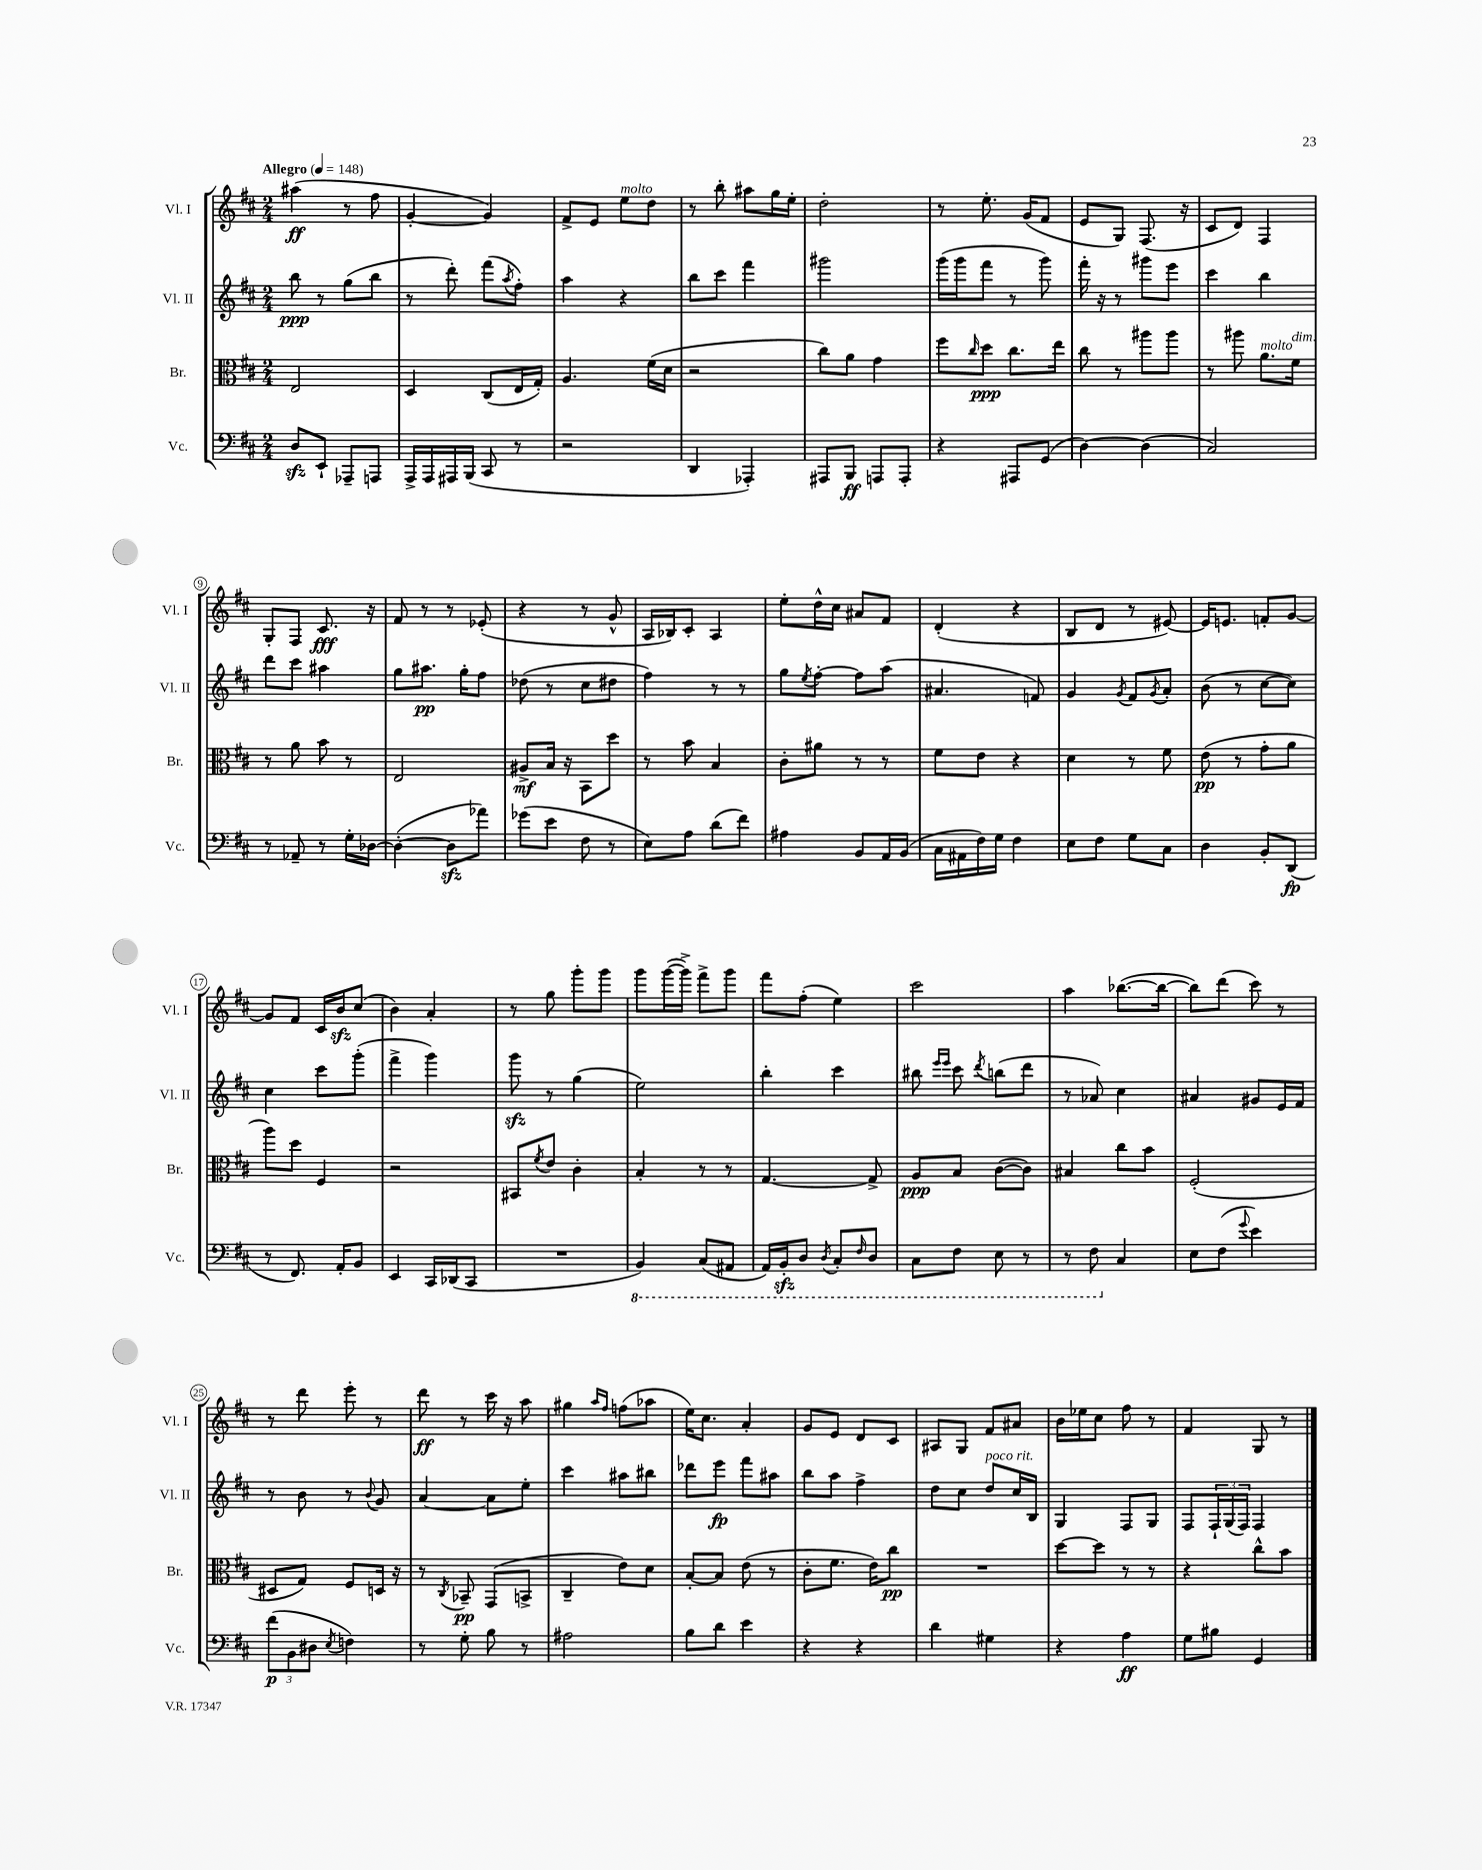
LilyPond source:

<<
\new StaffGroup <<
\new Staff = "s0" \with { instrumentName = "Vl. I" shortInstrumentName = "Vl. I" } {
    \clef treble \key d \major \numericTimeSignature \time 2/4 \tempo "Allegro" 4 = 148
    ais''4\ff( r8 fis''8 |
    g'4~-. g'4) |
    fis'8-> e'8 e''8^\markup { \italic "molto" } d''8 |
    r8 b''8-. ais''8 g''16 e''16-. |
    d''2-. |
    r8 e''8.-. g'16( fis'8 |
    e'8 g8) fis8.( r16 |
    cis'8 d'8) fis4 |
    g8-. fis8 cis'8.\fff r16 |
    fis'8 r8 r8 ees'8-.( |
    r4 r8 g'8-^ |
    a16 bes16) cis'8-. a4 |
    e''8-. d''16-^ cis''16 ais'8 fis'8 |
    d'4-.( r4 |
    b8 d'8 r8 eis'8~) |
    eis'16 e'8. f'8-. g'8~ |
    g'8 fis'8 cis'16 b'16\sfz cis''8( |
    b'4) a'4-. |
    r8 g''8 g'''8-. g'''8 |
    g'''8 g'''16~( g'''16->) fis'''8-> g'''8 |
    fis'''8 fis''8-.( e''4) |
    cis'''2 |
    a''4 bes''8.~( bes''16~ |
    bes''8) d'''8( cis'''8) r8 |
    r8 d'''8 e'''8-. r8 |
    d'''8\ff r8 cis'''16 r16 a''8 |
    gis''4 \grace { a''16 fis''16 } f''8( aes''8 |
    e''16) cis''8. a'4-. |
    g'8 e'8 d'8 cis'8 |
    ais8 g8 fis'8 ais'8 |
    b'16 ees''16 cis''8 fis''8 r8 |
    fis'4 g8 r8 \bar "|." |
}
\new Staff = "s1" \with { instrumentName = "Vl. II" shortInstrumentName = "Vl. II" } {
    \clef treble \key d \major \numericTimeSignature \time 2/4
    b''8\ppp r8 g''8( b''8 |
    r8 d'''8-.) fis'''8( \acciaccatura { a''8 } fis''8-.) |
    a''4 r4 |
    b''8 cis'''8 fis'''4 |
    gis'''2 |
    g'''16( g'''16 fis'''8 r8 g'''8) |
    fis'''16-. r16 r8 gis'''8 e'''8 |
    cis'''4 b''4 |
    d'''8 cis'''8 ais''4 |
    g''8 ais''8.\pp g''16-. fis''8 |
    des''8( r8 cis''8 dis''8 |
    fis''4) r8 r8 |
    g''8 \acciaccatura { e''8 } fis''8~-. fis''8 a''8( |
    ais'4. f'8) |
    g'4 \acciaccatura { g'8 } fis'8 \acciaccatura { g'8 } a'8-. |
    b'8( r8 cis''8~ cis''8) |
    cis''4 cis'''8 g'''8-.( |
    fis'''4-> g'''4) |
    g'''8\sfz r8 g''4( |
    e''2) |
    b''4-. cis'''4 |
    bis''8 \grace { e'''16 e'''16 } cis'''8 \acciaccatura { d'''8 } b''8( d'''8 |
    r8 aes'8) cis''4 |
    ais'4 gis'8 e'16 fis'16 |
    r8 b'8 r8 \appoggiatura { b'8 } g'8 |
    a'4~ a'8 e''8-. |
    cis'''4 ais''8 bis''8 |
    des'''8 e'''8\fp fis'''8 ais''8 |
    b''8 a''8 fis''4-> |
    d''8 cis''8 d''8^\markup { \italic "poco rit." } cis''16 b16 |
    g4 fis8 g8 |
    fis8 \tuplet 3/2 { fis16-! g16( fis16) } fis4 \bar "|." |
}
\new Staff = "s2" \with { instrumentName = "Br." shortInstrumentName = "Br." } {
    \clef alto \key d \major \numericTimeSignature \time 2/4
    e2 |
    d4 cis8( e16 g16-.) |
    a4. fis'16( d'16 |
    r2 |
    cis''8) a'8 g'4 |
    fis''8 \grace { cis''16 } d''8\ppp cis''8. e''16 |
    cis''8 r8 ais''8 ais''8 |
    r8 ais''8 a'8.^\markup { \italic "molto" } fis'16^\markup { \italic "dim." } |
    r8 a'8 b'8 r8 |
    e2 |
    ais8->\mf b16 r16 b,8 d''8 |
    r8 b'8 b4 |
    cis'8-. ais'8 r8 r8 |
    fis'8 e'8 r4 |
    d'4 r8 fis'8 |
    e'8\pp( r8 g'8-. a'8 |
    a''8) d''8 fis4 |
    r2 |
    bis,8 \acciaccatura { fis'8 } e'8 cis'4-. |
    b4-. r8 r8 |
    g4.~ g8-> |
    a8\ppp b8 cis'8~( cis'8) |
    bis4 cis''8 b'8 |
    fis2-.( |
    dis8 g8) fis8 d16 r16 |
    r8 \acciaccatura { cis8 } bes,8--\pp g,8( b,8-> |
    cis4-- e'8) d'8 |
    b8~-. b8 e'8( r8 |
    cis'8-. fis'8. e'16) cis''8\pp |
    R2 |
    d''8~ d''8 r8 r8 |
    r4 cis''8-^ b'8 \bar "|." |
}
\new Staff = "s3" \with { instrumentName = "Vc." shortInstrumentName = "Vc." } {
    \clef bass \key d \major \numericTimeSignature \time 2/4
    d8\sfz e,8-! aes,,8-- a,,8 |
    a,,16-> a,,16 ais,,16 b,,16( cis,8 r8 |
    r2 |
    d,4 aes,,4-.) |
    ais,,8 b,,8\ff a,,8 a,,8-. |
    r4 ais,,8 g,8( |
    d4~) d4( |
    cis2) |
    r8 aes,8-- r8 g16-. des16~ |
    des4~-.( des8\sfz aes'8) |
    ges'8( e'8 fis8 r8 |
    e8) a8 d'8( fis'8) |
    ais4 b,8 a,16 b,16( |
    cis16 ais,16 fis16) g16 fis4 |
    e8 fis8 g8 cis8 |
    d4 b,8-. d,8\fp( |
    r8 fis,8.) a,16-. b,8 |
    e,4 cis,16 des,16( cis,8 |
    R2 |
    \ottava #-1 b,,4) cis,8( ais,,8 |
    a,,16) b,,16-.\sfz d,8 \acciaccatura { d,8 } cis,8-. \grace { fis,16 } d,8 |
    cis,8 fis,8 e,8 r8 |
    r8 fis,8 \ottava #0 cis4 |
    e8 fis8( \appoggiatura { g'8 } e'4) |
    \tuplet 3/2 { fis'8\p( b,8 dis8 } \acciaccatura { e8 } f4) |
    r8 g8-. b8 r8 |
    ais2 |
    b8 d'8 e'4 |
    r4 r4 |
    d'4 gis4 |
    r4 a4\ff |
    g8 bis8 g,4 \bar "|." |
}
>>
>>
\layout { \context { \Score \override BarNumber.stencil = #(make-stencil-circler 0.1 0.3 ly:text-interface::print) } }
